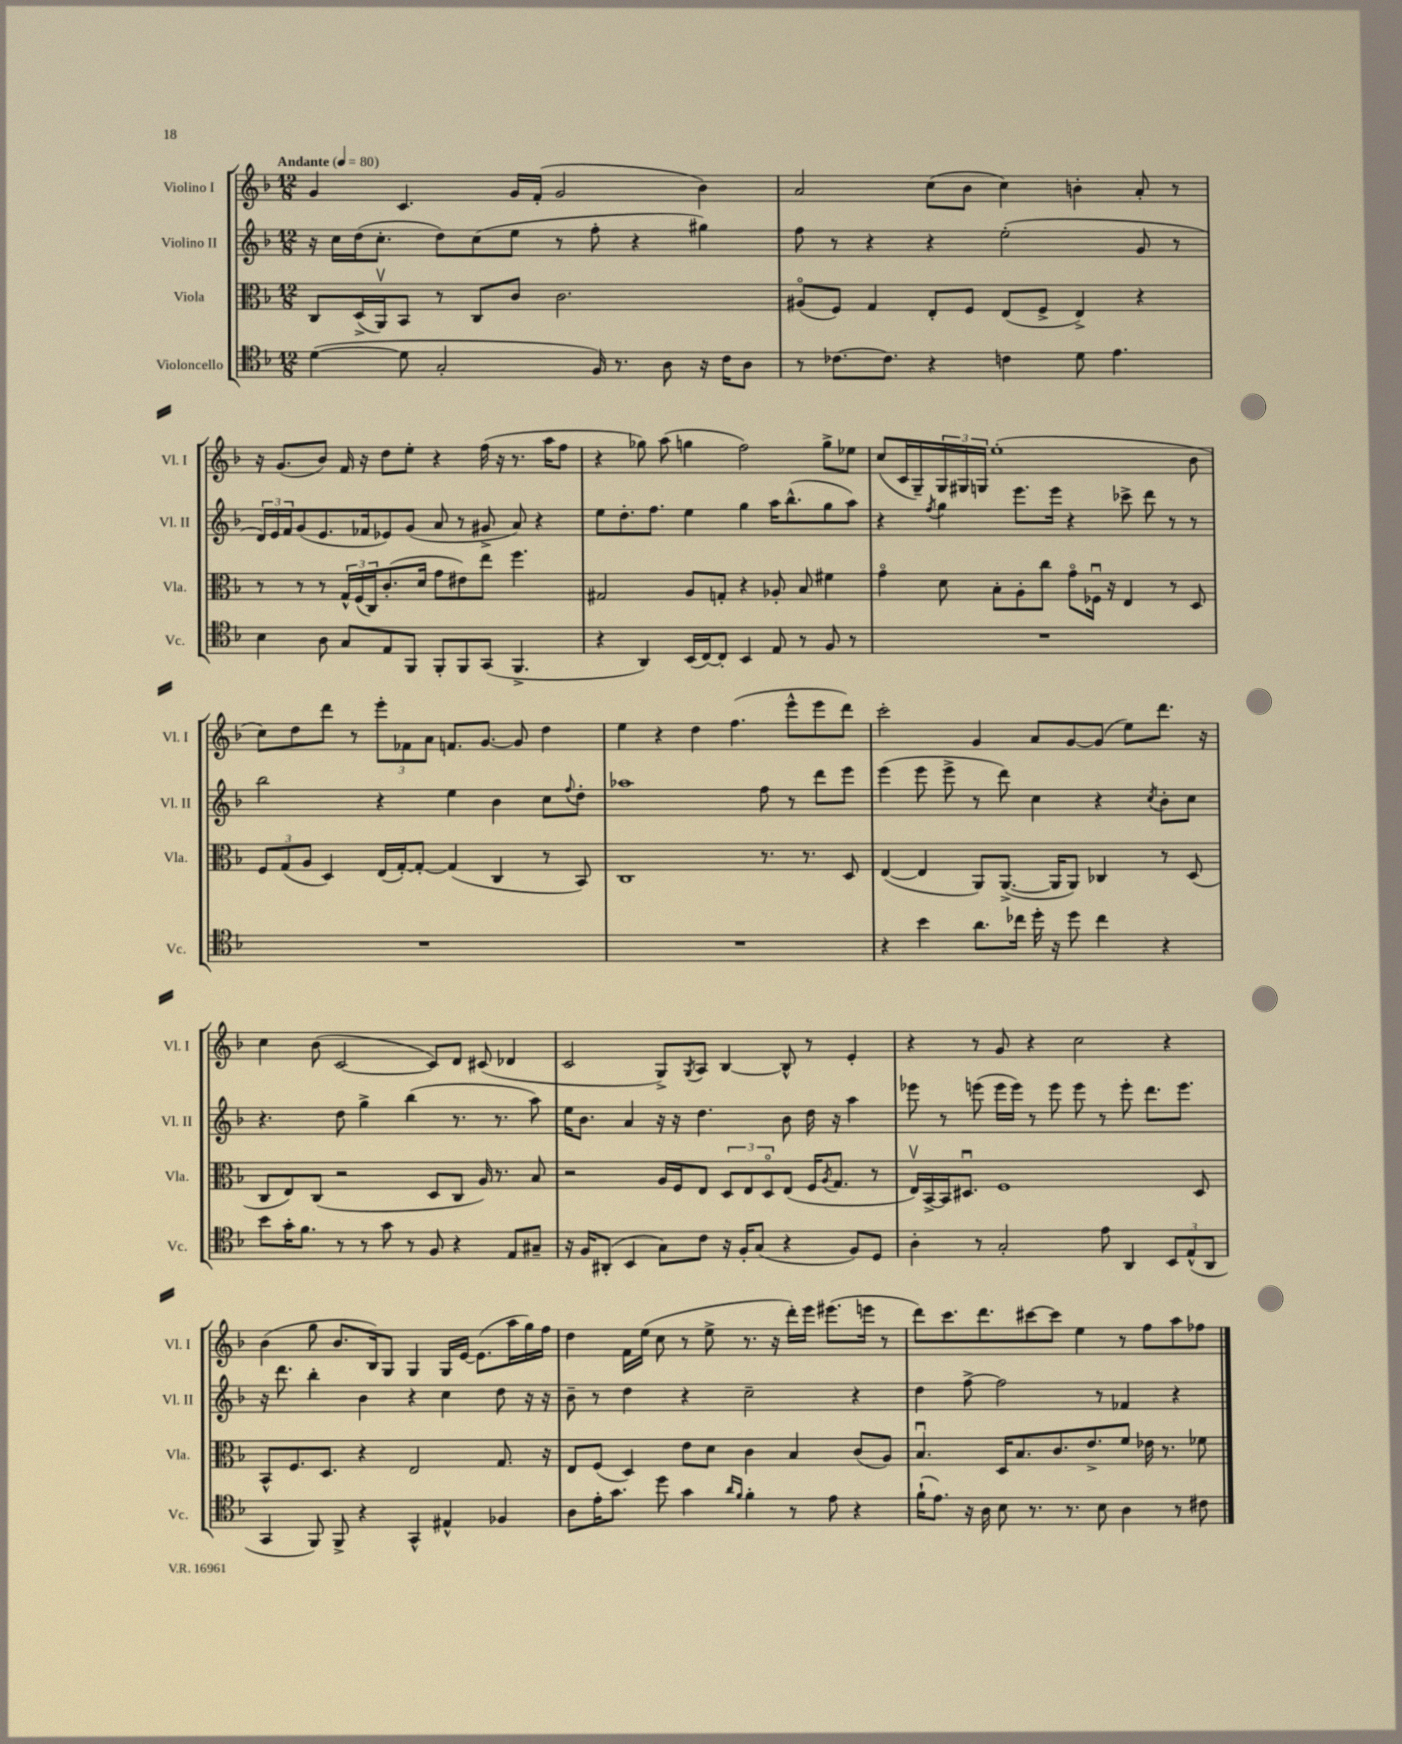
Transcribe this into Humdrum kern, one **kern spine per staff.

**kern	**kern	**kern	**kern
*staff4	*staff3	*staff2	*staff1
*clefC4	*clefC3	*clefG2	*clefG2
*k[b-]	*k[b-]	*k[b-]	*k[b-]
*M12/8	*M12/8	*M12/8	*M12/8
*MM80	*MM80	*MM80	*MM80
([4d	8C	16r	4g
.	.	16cc	.
.	(16D^	(16dd	.
.	16AAv)	8.cc'	.
8d]	8BB-	.	4.c
2G'	8r	8dd)	.
.	8C	(8cc	.
.	8c	8ee	16g
.	.	.	(16f'
.	2.c	8r	2g
16F)	.	8ff'	.
8.r	.	.	.
.	.	4r	.
8A	.	.	.
16r	.	4gg#)	4b-)
16c	.	.	.
8A	.	.	.
=	=	=	=
8r	(8A#o	8ff	2a
[8.c-	8F)	8r	.
.	4G	4r	.
8.c-]	.	.	.
4r	8E'	4r	(8cc
.	8F	.	8b-
4c	(8E	(2ee'	4cc)
.	8F^	.	.
8d	4E^)	.	4b'
4.e	.	.	.
.	4r	8g	8a'
.	.	8r	8r
=	=	=	=
4B-	8r	24d)	16r
.	.	24e	.
.	.	.	(8.g
.	.	24f	.
.	8r	(8g	.
8A	8r	8.e	8b-)
8G	24G^^	.	16f
.	(24F	.	.
.	.	16f-	16r
.	24C)	.	.
8E	(8.c'	8e-)	8dd
8FF	.	(8g	8ee'
.	16d	.	.
8FF'	8g	8a	4r
8FF	8e#)	8r	.
(8GG	8ee	8g#^	(16ff
.	.	.	16r
4.FF^	4.ff	8a)	8.r
.	.	4r	.
.	.	.	16aa
.	.	.	8ff
=	=	=	=
4r	2G#	8ee	4r
.	.	8.dd'	.
4AA)	.	.	8gg-)
.	.	8.ff	.
.	.	.	(8aa
(16BB-	8A	4ee	4gg
[16C)	.	.	.
8C']	8G'	.	.
4BB-	4r	4gg	2ff)
8E	8A-'	16aa	.
.	.	(8.bb-^^	.
8r	8B-	.	.
8F	4f#	8gg	8gg^
8r	.	8aa)	8ee-
=	=	=	=
1.r	4go	4r	(8cc
.	.	.	16c
.	.	.	16G~)
.	.	8qff	.
.	8d	4gg	24G
.	.	.	24G#
.	.	.	24G
.	8B-'	.	(1ee'
.	8A'	8.eee	.
.	8cc	.	.
.	.	16eee	.
.	8go	4r	.
.	16F-u	.	.
.	16r	.	.
.	4E	8ccc-^	.
.	.	8ddd	.
.	8r	8r	.
.	8D	8r	8b-
=	=	=	=
1.r	12F	2bb-	8cc)
.	(12G	.	.
.	.	.	8dd
.	12A	.	.
.	4D)	.	8ddd
.	.	.	8r
.	(16E	4r	12eee'
.	[16G')	.	.
.	.	.	12f-
.	8G'_	.	.
.	.	.	12a
.	(4G]	4ee	8.f
.	.	.	[8.g
.	4C	4b-	.
.	.	.	8g]
.	8r	8cc	4dd
.	.	8qqff	.
.	8BB-)	8dd'	.
=	=	=	=
1.r	1C	1aa-	4ee
.	.	.	4r
.	.	.	4dd
.	.	.	(4.ff
.	8.r	8ff	.
.	.	8r	8eee^^
.	8.r	.	.
.	.	8ddd	8eee
.	8D	8eee	8ddd)
=	=	=	=
4r	([4E	(4eee	2ccc'
4b-	4E]	8eee	.
.	.	8eee^	.
8.a	8AA)	8r	4g
.	([8.AA^	8ddd)	.
16cc-	.	.	.
16dd'	.	4cc	8a
16r	16AA]	.	.
8dd	8AA)	.	[8g
4cc-	4C-	4r	(8g]
.	.	.	8ee)
.	.	8qcc	.
4r	8r	8b-'	8.ddd
.	(8D	8cc	.
.	.	.	16r
=	=	=	=
8b-	8C	4.r	4cc
16g'	8E)	.	.
8.f	.	.	.
.	(8C	.	(8b-
8r	2r	8dd	[2c
8r	.	4gg^	.
8g	.	.	.
8r	.	(4bb-	.
8F	8D	.	8c])
4r	8C	8.r	8d
.	16A)	.	(8c#
.	8.r	8.r	.
8E	.	.	4d-
8G#~	8B-	8aa)	.
=	=	=	=
16r	2r	16ee	2c
16F	.	8.b-	.
(8AA#'	.	.	.
4BB-	.	4a	.
8G)	16A	16r	8G^)
.	16F	16r	.
.	.	.	8qG
8c	8E	4.dd	8A
16r	12D	.	[4B-
16F'	.	.	.
.	12E	.	.
(8G	.	.	.
.	12Do	.	.
4r	(8E	8b-	8B-^^]
.	16F	16dd	8r
.	8qA	.	.
.	8.G	16r	.
8F)	.	4aa	4e'
8D	8r	.	.
=	=	=	=
4A'	16Ev)	8eee-	4r
.	[16BB-^	.	.
.	16BB-]	8r	.
.	8.D#u	.	.
8r	.	(8eee	8r
2G'	1F	16eee	8g
.	.	16eee)	.
.	.	8r	4r
.	.	8eee	.
.	.	8eee	2cc
8e	.	8r	.
4AA	.	8eee'	.
.	.	8.ddd	.
12BB-	.	.	4r
.	.	8.eee	.
(12E^^	.	.	.
.	8D#	.	.
12AA	.	.	.
=	=	=	=
4GG	8BB-^^	16r	(4b-
.	.	8.ddd	.
.	8.F	.	.
8FF)	.	4bb-'	8gg
.	8.D	.	.
8FF^	.	.	8.b-
4r	4r	4b-	.
.	.	.	16B-)
.	.	.	8G
4GG^^	2E	4r	4G
4E#^^	.	4cc	16G
.	.	.	[16e
.	.	.	(8.e]
4F-	8.G	8dd	.
.	.	.	16aa
.	.	16r	16gg)
.	16r	16r	16ff
=	=	=	=
8A	8E	8b-~	4dd
16e'	(8F	8r	.
8.g	.	.	.
.	4D)	4dd	16f
.	.	.	(16ee
8dd	.	.	8cc
4g	8e	4r	8r
.	8d	.	8ee^
16qqa	.	.	.
16qqf	.	.	.
4f'	4c	2cc~	8.r
.	.	.	16r
8r	4B-	.	16ddd')
.	.	.	16eee
8e	.	.	(8.eee#
4r	(8c	4r	.
.	.	.	16eee
.	8A)	.	8r
=	=	=	=
(16f`	4.B-u	4dd	8ddd)
8.e)	.	.	.
.	.	.	8.ccc
16r	.	[8ff^	.
16A	.	.	8.ddd
8B-	16D	2ff]	.
.	8.B-	.	.
8.r	.	.	[8ccc#
.	8.c	.	8ccc#]
8.r	.	.	.
.	.	.	4ee
.	8.e^	.	.
8B-	.	8r	.
4A	8f	4f-	8r
.	16e-	.	8ff
.	8.r	.	.
8r	.	4r	8aa
8c#	8f-	.	8ff-
==	==	==	==
*-	*-	*-	*-
